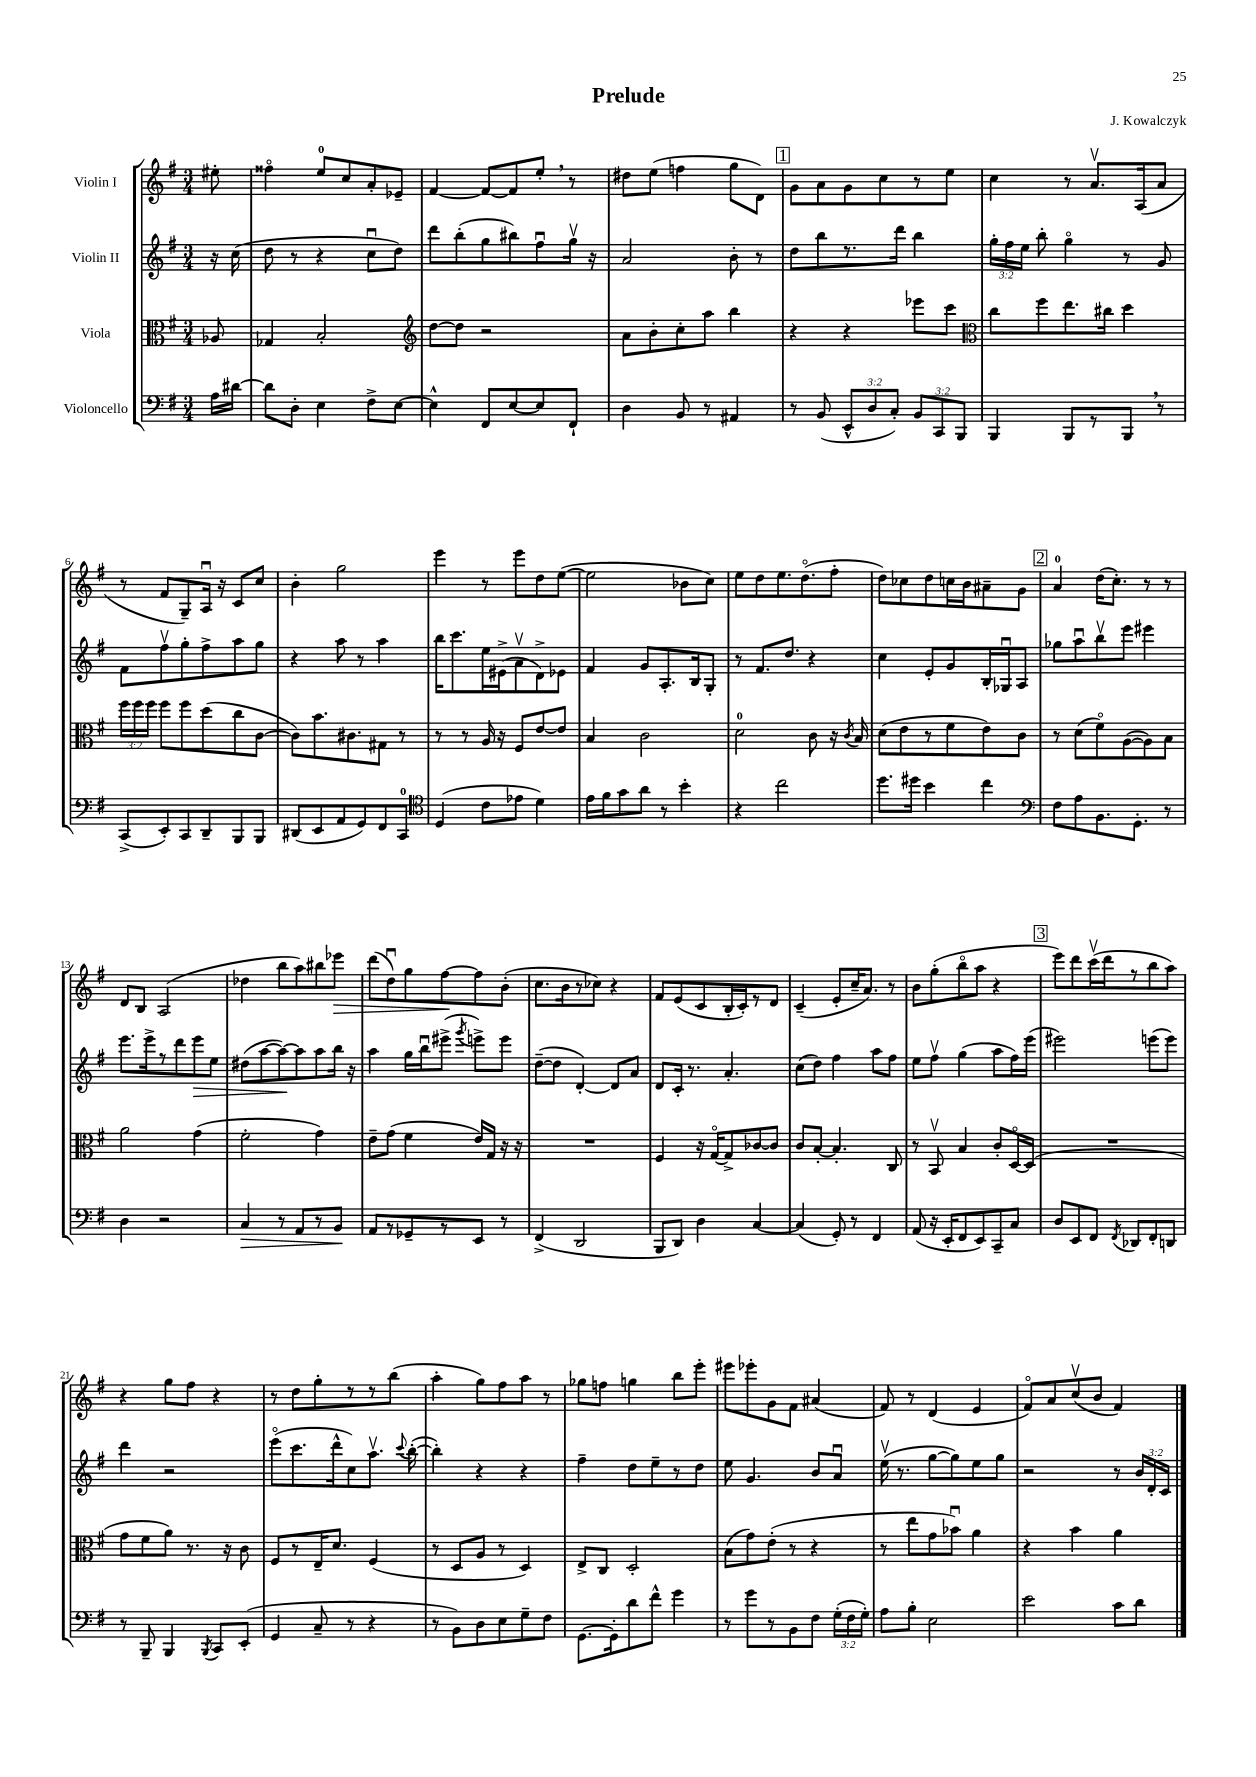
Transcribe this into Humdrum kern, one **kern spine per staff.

**kern	**dynam	**kern	**kern	**dynam	**kern	**dynam
*part4	*part4	*part3	*part2	*part2	*part1	*part1
*staff4	*staff4	*staff3	*staff2	*staff2	*staff1	*staff1
*I"Violoncello	*	*I"Viola	*I"Violin II	*	*I"Violin I	*
*clefF4	*	*clefC3	*clefG2	*	*clefG2	*
*k[f#]	*	*k[f#]	*k[f#]	*	*k[f#]	*
*M3/4	*	*M3/4	*M3/4	*	*M3/4	*
=	=	=	=	=	=	=
16A\LL	.	8A-X/	16r	.	8ee#X'\	.
[16d#X\JJ	.	.	(16cc\	.	.	.
=1	=1	=1	=1	=1	=1	=1
8d#\L]	.	4G-X/	8dd\	.	4ff##X\	.
8D'\J	.	.	8r	.	.	.
4E\	.	2B'/	4r	.	8ee/L	.
.	.	.	.	.	8cc/	.
8F#^\L	.	.	8ccu\L	.	8a'/	.
[8E\J	.	.	8dd\J)	.	8e-X~/J	.
=2	=2	=2	=2	=2	=2	=2
*	*	*clefG2	*	*	*	*
4E^^\]	.	[8dd\L	8ddd\L	.	[4f#/	.
.	.	8dd\J]	(8bb'\	.	.	.
8FF#/L	.	2r	8gg\	.	8f#/L_	.
[8E/	.	.	8bb#X\)	.	8f#/]	.
8E/]	.	.	8ff#u\	.	8ee',/J	.
8FF#`/J	.	.	16ggv\Jk	.	8r	.
.	.	.	16r	.	.	.
=3	=3	=3	=3	=3	=3	=3
4D\	.	8a\L	2a/	.	8dd#X\L	.
.	.	8b'\	.	.	(8ee\J	.
8BB/	.	8cc'\	.	.	4ffn\	.
8r	.	8aa\J	.	.	.	.
4AA#X/	.	4bb\	8b'\	.	8gg\L	.
.	.	.	8r	.	8d\J)	.
!!LO:REH:place=s1:t=1
=4	=4	=4	=4	=4	=4	=4
8r	.	4r	8dd\L	.	8g\L	.
(8BB/	.	.	8bb\	.	8a\	.
12EE^^/L	.	4r	8.r	.	8g\	.
12D/	.	.	.	.	.	.
.	.	.	.	.	8cc\	.
12C'/J)	.	.	.	.	.	.
.	.	.	16ddd\Jk	.	.	.
12BB/L	.	8eee-X\L	4bb\	.	8r	.
12CC/	.	.	.	.	.	.
.	.	8ccc\J	.	.	8ee\J	.
12BBB/J	.	.	.	.	.	.
=5	=5	=5	=5	=5	=5	=5
*	*	*clefC3	*	*	*	*
4BBB/	.	8cc\L	24gg'\LL	.	4cc\	.
.	.	.	24ff#\	.	.	.
.	.	.	24ee\JJ	.	.	.
.	.	8ff#\	8bb'\	.	.	.
8BBB/L	.	8.ee\	4gg\	.	8r	.
8r	.	.	.	.	8.av/L	.
.	.	16cc#X\Jk	.	.	.	.
8BBB,/J	.	4dd\	8r	.	.	.
.	.	.	.	.	(16A/k	.
8r	.	.	8g/	.	8a/J	.
!!LO:LB:g=z
=6	=6	=6	=6	=6	=6	=6
(8CC^/L	.	24ff#\LL	8f#\L	.	8r	.
.	.	24ff#\	.	.	.	.
.	.	24ff#\JJ	.	.	.	.
8EE'/)	.	8ff#\L	8ff#v\	.	8f#/L	.
8CC/	.	8ff#\	8gg'\	.	8G~/)	.
8DD~/	.	(8dd\	8ff#^\	.	16Au/Jk	.
.	.	.	.	.	16r	.
8BBB/	.	8cc\	8aa\	.	8c/L	.
8BBB/J	.	[8c\J	8gg\J	.	8cc/J	.
=7	=7	=7	=7	=7	=7	=7
(8DD#X/L	.	8c\L])	4r	.	4b'\	.
8EE/	.	8.b\	.	.	.	.
8AA/	.	.	8aa\	.	2gg\	.
.	.	8.c#X\	.	.	.	.
8GG/)	.	.	8r	.	.	.
8FF#/	.	8G#X\J	4aa\	.	.	.
8CC/J	.	8r	.	.	.	.
=8	=8	=8	=8	=8	=8	=8
*clefC4	*	*	*	*	*	*
(4D/	.	8r	16bb\KL	.	4eee\	.
.	.	.	8.ccc\	.	.	.
.	.	8r	.	.	.	.
8c\L	.	16A/	16ee\L	.	8r	.
.	.	16r	(16e#X^\J	.	.	.
8e-X\J	.	8F#/L	8av\	.	8eee\L	.
4d\)	.	[8e/	8d^\)	.	8dd\	.
.	.	8e/J]	8e-X\J	.	([8ee\J	.
=9	=9	=9	=9	=9	=9	=9
16e\LL	.	4B/	4f#/	.	2ee\]	.
16f#\J	.	.	.	.	.	.
8g\	.	.	.	.	.	.
8a\J	.	2c\	8g/L	.	.	.
8r	.	.	8.A'/	.	.	.
4b'\	.	.	.	.	8b-X\L	.
.	.	.	16B/k	.	.	.
.	.	.	8G'/J	.	8cc\J)	.
=10	=10	=10	=10	=10	=10	=10
4r	.	2d\	8r	.	8ee\L	.
.	.	.	8.f#/L	.	8dd\	.
2cc\	.	.	.	.	8.ee\	.
.	.	.	8.dd/J	.	.	.
.	.	.	.	.	(8.dd\	.
.	.	8c\	4r	.	.	.
.	.	16r	.	.	8ff#'\J	.
.	.	8qc/	.	.	.	.
.	.	16B/	.	.	.	.
=11	=11	=11	=11	=11	=11	=11
8.dd\L	.	(8d\L	4cc\	.	8dd\L)	.
.	.	8e\	.	.	8cc-X\	.
16dd#X\Jk	.	.	.	.	.	.
4b\	.	8r	8e'/L	.	8dd\	.
.	.	8f#\	8g/	.	16ccn\L	.
.	.	.	.	.	16b\J	.
4cc\	.	8e\)	16B'/L	.	8a#X~\	.
.	.	.	16G-Xu/J	.	.	.
.	.	8c\J	8A/J	.	8g\J	.
!!LO:REH:place=s1:t=2
=12	=12	=12	=12	=12	=12	=12
*clefF4	*	*	*	*	*	*
8F#\L	.	8r	8gg-X\L	.	4a/	.
8A\	.	(8d\L	8aau\	.	.	.
8.BB\	.	8f#\)	8bbv\	.	(16dd\KL	.
.	.	.	.	.	8.cc'\J)	.
.	.	([8A\	8eee\J	.	.	.
8.GG'\J	.	.	.	.	.	.
.	.	8A\])	4eee#X\	.	8r	.
8r	.	8B\J	.	.	8r	.
!!LO:LB:g=z
=13	=13	=13	=13	=13	=13	=13
4D\	.	2a\	8.eee\L	.	8d/L	.
.	.	.	.	.	8B/J	.
.	.	.	16eee^\k	.	.	.
2r	.	.	8r	.	(2A/	.
.	.	.	8ddd\	.	.	.
!	!	!	!	!LO:HP:b	!	!
.	.	(4g\	8eee\	>	.	.
.	.	.	8ee\J	.	.	.
=14	=14	=14	=14	=14	=14	=14
!	!LO:HP:b	!	!	!	!	!
4C/	>	2f#'\	(8dd#X\L	.	4dd-X\	.
.	.	.	[8aa\	.	.	.
8r	.	.	8aa\_)	.	8bb\L	.
8AA/L	.	.	8aa\]	]	8aa\)	.
8r	.	4g\)	8aa\	.	8bb#X\	.
!	!	!	!	!	!	!LO:HP:b
8BB/J	.	.	16bb\Jk	.	8eee-X\J	>
.	.	.	16r	.	.	.
.	]	.	.	.	.	.
=15	=15	=15	=15	=15	=15	=15
8AA/L	.	8e~\L	4aa\	.	(8ddd\L	.
8r	.	(8g\J	.	.	8ddu\)	.
8GG-X~/	.	4f#\	16gg\LL	.	8gg\	.
.	.	.	16bbu\J	.	.	.
8r	.	.	(8eee#X^\J	.	[8ff#\	.
.	.	.	8qggg/	.	.	.
8EE/J	.	16e/LL)	8eeen^\L)	.	8ff#\]	]
.	.	16G/JJ	.	.	.	.
8r	.	16r	8eee\J	.	(8b'\J	.
.	.	16r	.	.	.	.
=16	=16	=16	=16	=16	=16	=16
(4FF#^/	.	2.r	([8dd~\L	.	8.cc\L	.
.	.	.	8dd\J]	.	.	.
.	.	.	.	.	16b\k	.
2DD/	.	.	[4d'/)	.	8r	.
.	.	.	.	.	8cc-X\J)	.
.	.	.	8d/L]	.	4r	.
.	.	.	8a/J	.	.	.
=17	=17	=17	=17	=17	=17	=17
8BBB/L	.	4F#/	8d/L	.	8f#/L	.
8DD/J)	.	.	16c'/Jk	.	(8e/	.
.	.	.	8.r	.	.	.
4D\	.	16r	.	.	8c/	.
.	.	[16G/KL	.	.	.	.
.	.	8G^/]	4.a'/	.	16B'/L	.
.	.	.	.	.	16c'/J)	.
[4C/	.	[8c-X/	.	.	8r	.
.	.	8c-/J]	.	.	8d/J	.
=18	=18	=18	=18	=18	=18	=18
(4C/]	.	8c/L	(8cc\L	.	(4c~/	.
.	.	[8B'/J	8dd\J)	.	.	.
8GG'/)	.	4.B'/]	4ff#\	.	8e'/L	.
8r	.	.	.	.	16cc~/K	.
.	.	.	.	.	8.a/J)	.
4FF#/	.	.	8aa\L	.	.	.
.	.	8C/	8ff#\J	.	8r	.
=19	=19	=19	=19	=19	=19	=19
(8AA/	.	8r	8ee\L	.	8b\L	.
16r	.	8BBv/	8ff#v\J	.	(8gg'\	.
16EE'/KL	.	.	.	.	.	.
8FF#/	.	4B/	(4gg\	.	8bb\	.
8EE/)	.	.	.	.	8aa\J	.
8CC~/	.	8c'/L	8aa\L	.	4r	.
8C/J	.	[16D/L	16ff#\L)	.	.	.
.	.	(16D/JJ]	(16eee\JJ	.	.	.
!!LO:REH:place=s1:t=3
=20	=20	=20	=20	=20	=20	=20
8D/L	.	2.r	2eee#X\)	.	8eee\L)	.
8EE/	.	.	.	.	8ddd\	.
8FF#/J	.	.	.	.	(16cccv\L	.
.	.	.	.	.	16ddd\J	.
8qFF#/	.	.	.	.	.	.
8DD-X/L	.	.	.	.	8r	.
8FF#'/	.	.	(8eeen\L	.	8bb\	.
8DDn/J	.	.	8eee\J)	.	8aa\J)	.
!!LO:LB:g=z
=21	=21	=21	=21	=21	=21	=21
8r	.	8g\L	4ddd\	.	4r	.
8BBB~/	.	8f#\	.	.	.	.
4BBB/	.	8a\J)	2r	.	8gg\L	.
.	.	8.r	.	.	8ff#\J	.
8qBBB/	.	.	.	.	.	.
8CC/L	.	.	.	.	4r	.
.	.	16r	.	.	.	.
(8EE'/J	.	8c\	.	.	.	.
=22	=22	=22	=22	=22	=22	=22
4GG/	.	8F#/L	(8eee\L	.	8r	.
.	.	8r	8.ccc\	.	8dd\L	.
8C~/	.	16E~/K	.	.	8gg'\	.
.	.	8.d/J	16ddd^^\k	.	.	.
8r	.	.	8cc\)	.	8r	.
4r	.	(4F#/	8.aav\J	.	8r	.
.	.	.	.	.	(8bb\J	.
.	.	.	8qqccc/	.	.	.
.	.	.	([16bb'\	.	.	.
=23	=23	=23	=23	=23	=23	=23
8r	.	8r	4bb'\])	.	4aa'\	.
8BB\L)	.	8D/L	.	.	.	.
8D\	.	8A/J	4r	.	8gg\L)	.
8E\	.	8r	.	.	8ff#\	.
8G~\	.	4D/)	4r	.	8aa\J	.
8F#\J	.	.	.	.	8r	.
=24	=24	=24	=24	=24	=24	=24
[8.GG\L	.	8E^/L	4ff#~\	.	8gg-X\L	.
.	.	8C/J	.	.	8ffn\J	.
16GG'\k]	.	.	.	.	.	.
8d\	.	2D'/	8dd\L	.	4ggn\	.
8f#^^\J	.	.	8ee~\	.	.	.
4g\	.	.	8r	.	8bb\L	.
.	.	.	8dd\J	.	8eee'\J	.
=25	=25	=25	=25	=25	=25	=25
8r	.	(8B\L	8ee\	.	8eee#X\L	.
8g\L	.	8g\)	4.g/	.	8eee-X'\	.
8r	.	(8e'\J	.	.	8g\	.
8BB\	.	8r	.	.	8f#\J	.
8F#\J	.	4r	8b/L	.	(4a#X/	.
(24G'\LL	.	.	8au/J	.	.	.
24F#\	.	.	.	.	.	.
24G'\JJ)	.	.	.	.	.	.
=26	=26	=26	=26	=26	=26	=26
8A\L	.	8r	(16eev\	.	8f#/)	.
.	.	.	8.r	.	.	.
8B'\J	.	8ee\L	.	.	8r	.
2E\	.	8g\	[8gg\L	.	(4d/	.
.	.	8b-Xu\J)	8gg\])	.	.	.
.	.	4a\	8ee\	.	4e/	.
.	.	.	8gg\J	.	.	.
=27	=27	=27	=27	=27	=27	=27
2e\	.	4r	2r	.	8f#/L)	.
.	.	.	.	.	8a/	.
.	.	4b\	.	.	(8ccv/	.
.	.	.	.	.	8b/J	.
8c\L	.	4a\	8r	.	4f#/)	.
8d\J	.	.	24b/LL	.	.	.
.	.	.	24d'/	.	.	.
.	.	.	24c/JJ	.	.	.
==	==	==	==	==	==	==
*-	*-	*-	*-	*-	*-	*-
